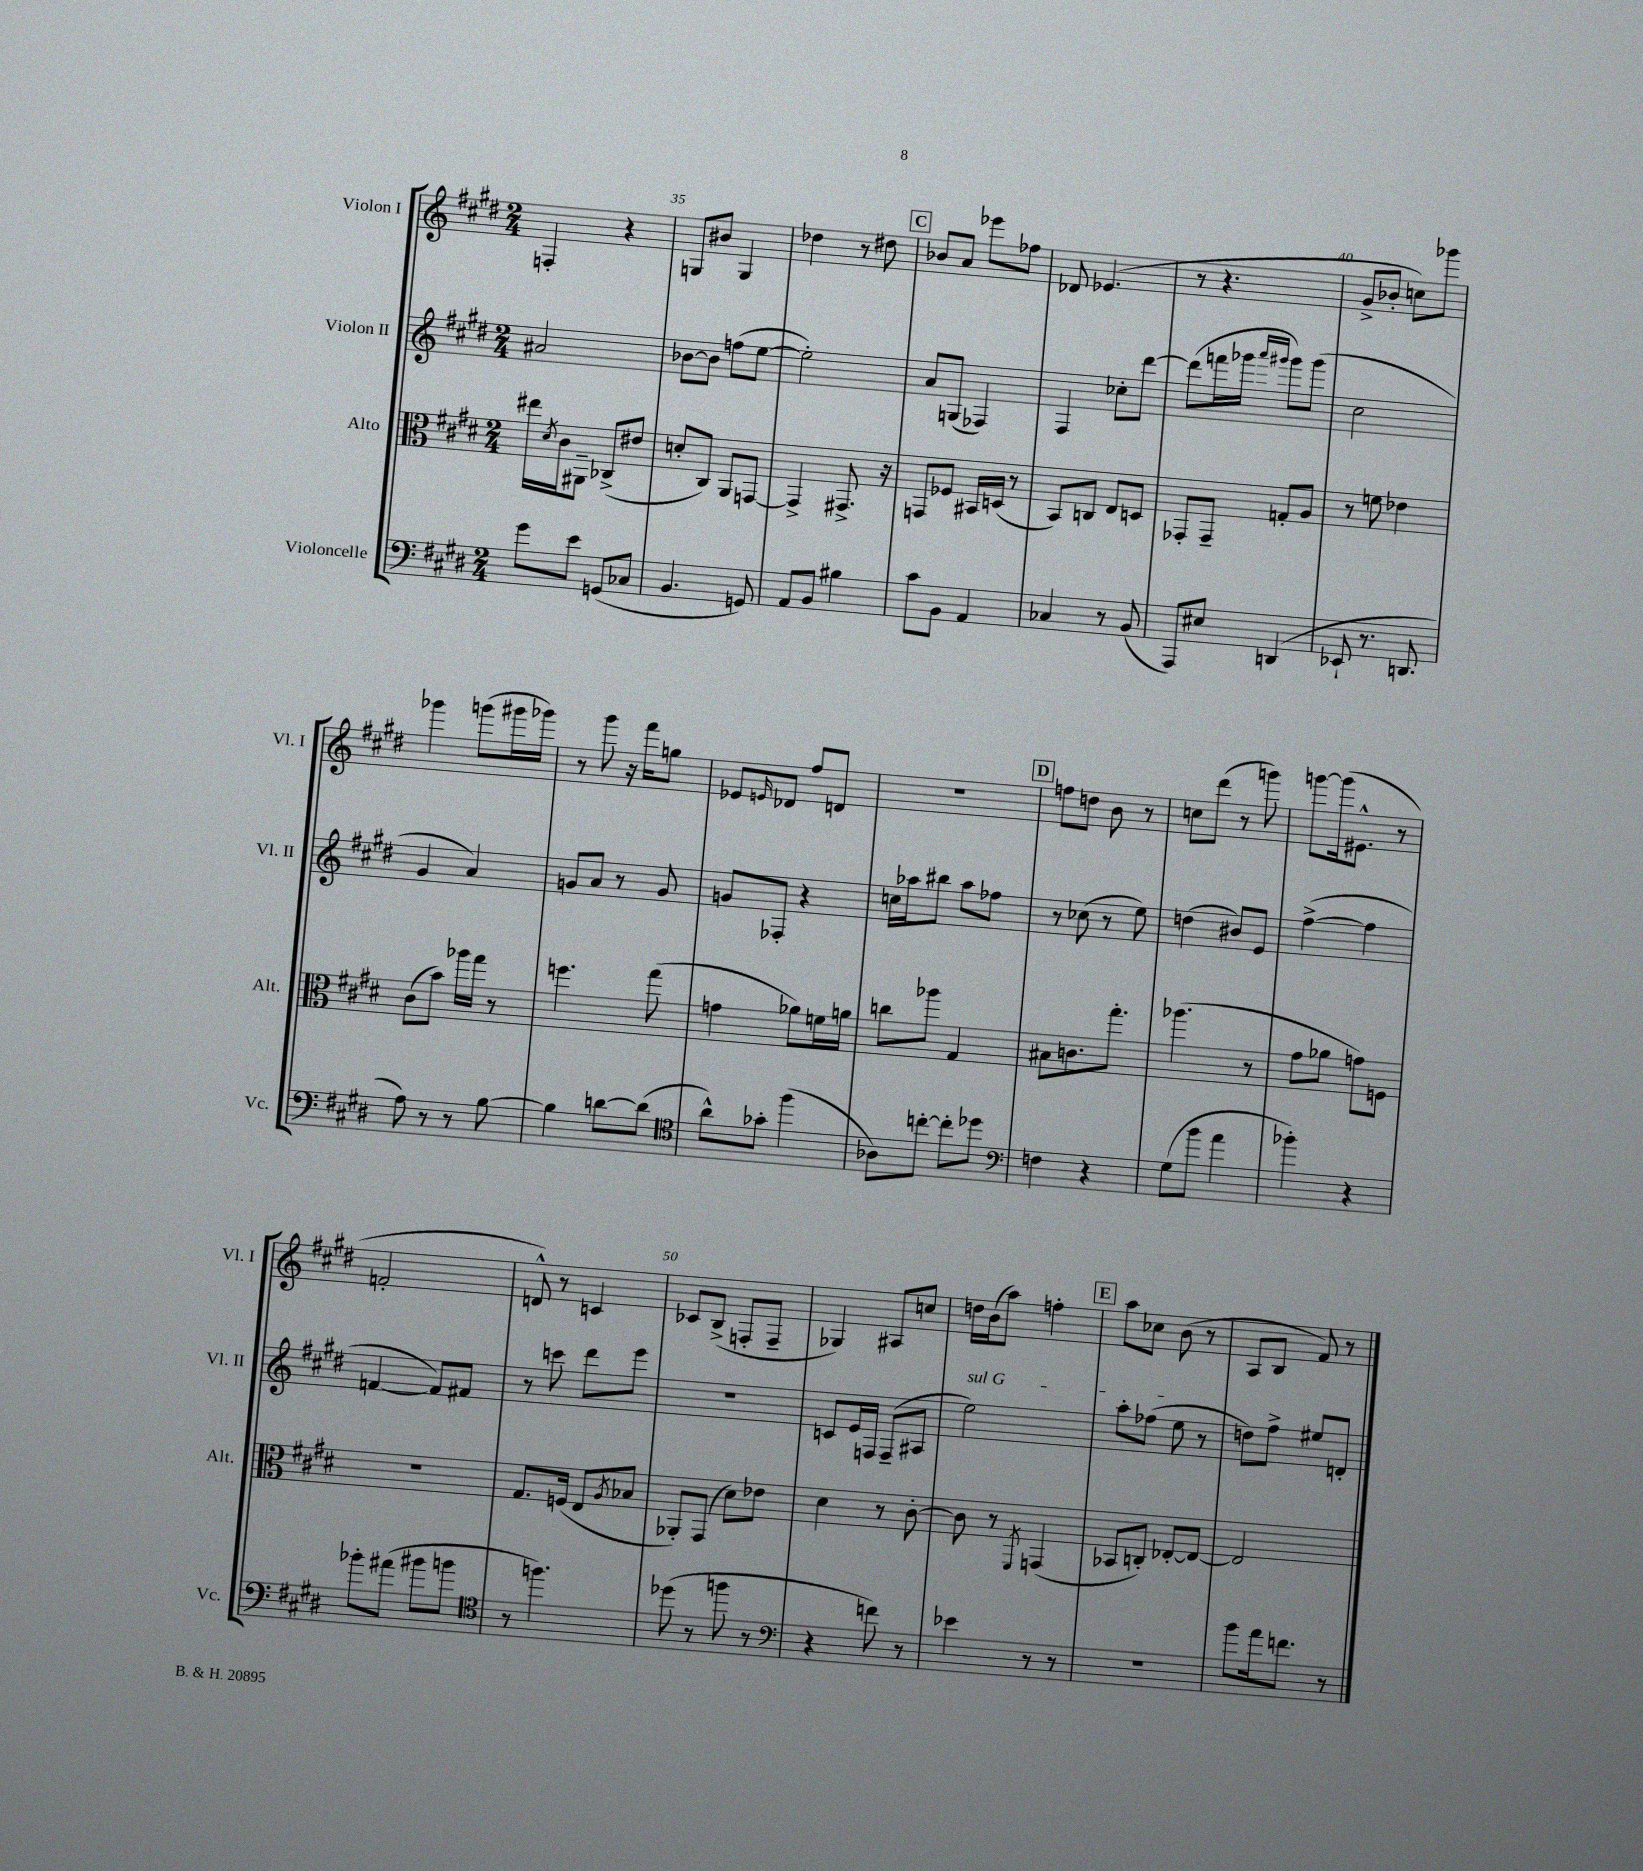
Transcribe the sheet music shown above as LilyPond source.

<<
\new StaffGroup <<
\new Staff = "s0" \with { instrumentName = "Violon I" shortInstrumentName = "Vl. I" } {
    \clef treble \key e \major \numericTimeSignature \time 2/4
    f4-. r4 |
    g8 bis'8 g4 |
    des''4 r8 dis''8 |
    \mark \markup { \box "C" } bes'8 a'8 ees'''8 fes''8 |
    des'8 ees'4.( |
    r8 r4. |
    gis'8-> bes'8-. c''8) ges'''8 |
    ges'''4 g'''8( gis'''16 ges'''16) |
    r8 gis'''8 r16 fis'''16 g''8 |
    ees'8 \grace { e'16 } des'8 fis''8 d'8 |
    r2 |
    \mark \markup { \box "D" } f''8 d''8 b'8 r8 |
    c''8 dis'''8( r8 g'''8) |
    g'''8~ g'''16( eis'8.-^ r8 |
    f'2-. |
    d'8-^) r8 c'4 |
    ces'8 b8->( f8-. f8-- |
    ges4) ais8 c''8 |
    d''16 b'16( a''8) f''4-. |
    \mark \markup { \box "E" } a''8 ces''8 b'8( r8 |
    a8 b8 fis'8) r8 \bar "|." |
}
\new Staff = "s1" \with { instrumentName = "Violon II" shortInstrumentName = "Vl. II" } {
    \clef treble \key e \major \numericTimeSignature \time 2/4
    ais'2 |
    bes'8~ bes'8 f''8( e''8~ |
    e''2-.) |
    \mark \markup { \box "C" } a'8 g8( fes4) |
    fis4 ces''8-. dis'''8~ |
    dis'''8( f'''16 ges'''16 \grace { a'''16 gis'''16 } gis'''8) gis'''8( |
    cis''2 |
    gis'4 a'4) |
    g'8 a'8 r8 g'8 |
    g'8 fes8-. r4 |
    c''16 aes''16 bis''8 aes''8 fes''8 |
    \mark \markup { \box "D" } r8 ces''8( r8 e''8) |
    d''4( bis'8) e'8 |
    fis''4~->( fis''4 |
    f'4~ f'8) fis'8 |
    r8 c'''8 dis'''8 e'''8 |
    R2 |
    c'8 e'16 f16 f8--( ais8 |
    \once \override TextSpanner.bound-details.left.text = \markup { \italic "sul G" } e''2\startTextSpan) |
    \mark \markup { \box "E" } a''8-. fes''8( e''8\stopTextSpan r8 |
    d''8) fis''8-> eis''8 d'8-. \bar "|." |
}
\new Staff = "s2" \with { instrumentName = "Alto" shortInstrumentName = "Alt." } {
    \clef alto \key e \major \numericTimeSignature \time 2/4
    eis''16 \acciaccatura { dis'8 } cis'16 ais,8-- ces8->( eis'8 |
    d'8-. cis8) a,8 g,8~ |
    g,4-> gis,8.-> r16 |
    \mark \markup { \box "C" } g,8 fes8 bis,16 d16( r8 |
    b,8) c8 e8 d8 |
    ges,8-. ges,8-- g8-. a8 |
    r8 f'8 ees'4 |
    cis'8( b'8) aes''16 gis''16 r8 |
    f''4. gis''8( |
    g'4 aes'8) f'16 a'16 |
    c''8 aes''8 gis4 |
    \mark \markup { \box "D" } bis8 c'8. gis''8.-. |
    aes''4.( r8 |
    gis'8 aes'8 g'8) f8 |
    r2 |
    gis8. f16( e8 \acciaccatura { a8 } bes8 |
    aes,8-.) gis,8( dis'8) ees'8 |
    dis'4 r8 cis'8~-. |
    cis'8 r8 \acciaccatura { fis,8 } g,4( |
    \mark \markup { \box "E" } bes,8 c8-.) ees8~-. ees8~ |
    ees2 \bar "|." |
}
\new Staff = "s3" \with { instrumentName = "Violoncelle" shortInstrumentName = "Vc." } {
    \clef bass \key e \major \numericTimeSignature \time 2/4
    gis'8 e'8 g,8( ces8 |
    b,4. g,8) |
    a,8 b,8 bis4 |
    \mark \markup { \box "C" } cis'8 b,8 a,4 |
    ces4 r8 b,8( |
    a,,8) eis8 d,4( |
    ees,8-! r8. d,8. |
    a8) r8 r8 b8~ |
    b4 d'8~ d'8( |
    \clef tenor a'8-^) ges'8-. fis''4( |
    aes8) c''8~-. c''8-. des''8 |
    \mark \markup { \box "D" } \clef bass f4 r4 |
    gis8( b'8 a'4 |
    bes'4-.) r4 |
    bes'8-. ais'8( bis'8 b'8 |
    \clef tenor r8 f''4.) |
    des''8( r8 f''8 r8 |
    \clef bass r4 f'8) r8 |
    ees'4 r8 r8 |
    \mark \markup { \box "E" } R2 |
    b'8 a'16 f'8. r8 \bar "|." |
}
>>
>>
\layout { \context { \Score currentBarNumber = #34 \override BarNumber.break-visibility = ##(#f #t #t) barNumberVisibility = #(every-nth-bar-number-visible 5) } }
